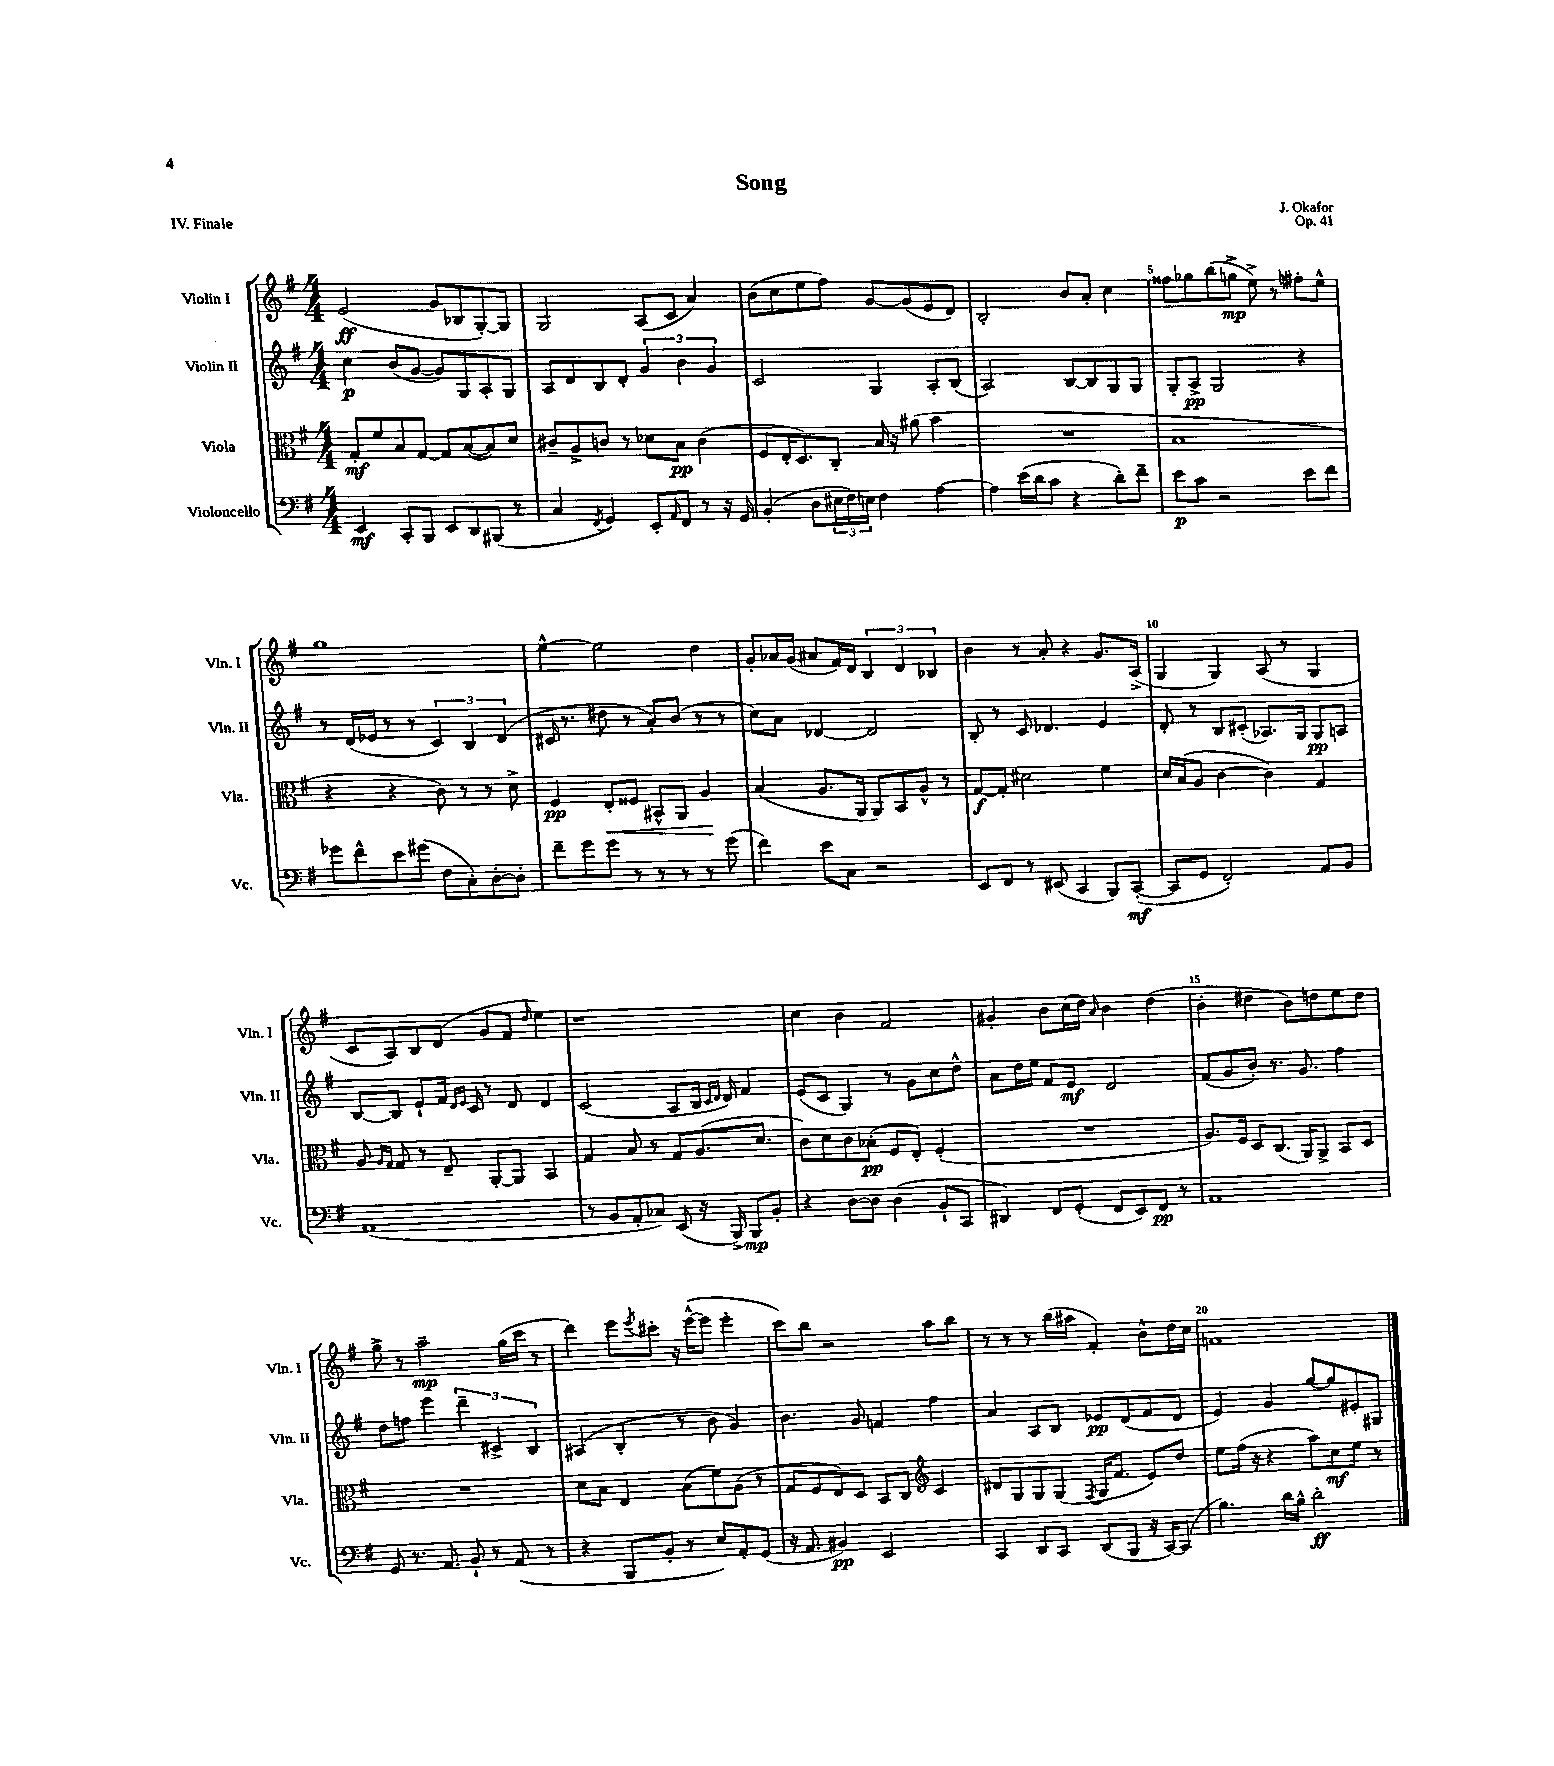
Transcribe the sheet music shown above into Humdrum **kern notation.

**kern	**kern	**kern	**kern
*staff4	*staff3	*staff2	*staff1
*clefF4	*clefC3	*clefG2	*clefG2
*k[f#]	*k[f#]	*k[f#]	*k[f#]
*M4/4	*M4/4	*M4/4	*M4/4
4EE/	8G'/L	4cc\	(2e/
.	8f#/	.	.
8CC'/L	8B/	(8b/L	.
8BBB/J	[8G/J	[8g/J	.
8EE/L	8G/]L	8g/]L)	8g/L
8DD/	([8B/	8G/	8B-/
(8BBB#/J	8B/])	8A'/	[8G'/)
8r	8d/J	8G/J	8G/]J
=	=	=	=
4C/	8c#~/L	8A/L	2G/
.	8A^/	8d/	.
8qFF#/	.	.	.
4GG/)	8c/J	8B/	.
.	8r	8d'/J	.
8EE'/L	8d-\L	6g/	(8A/L
16qqAA/	.	.	.
8FF#/J	8B\J	.	8c/J
.	.	6b\	.
8r	(4c\	.	4a/)
.	.	6g/	.
16r	.	.	.
16GG/	.	.	.
=	=	=	=
(4BB'/	8F#/L	2c/	(8b\L
.	16E'/K	.	8cc\
.	8.D/)	.	.
8D\L	.	.	8ee\
24E#\L	8C'/J	.	8ff#\J)
24F#\)	.	.	.
24E\JJ	.	.	.
4F#\	16B/	4G/	[8g/L
.	16r	.	.
.	(8a#\	.	(8g/]
[4A\	4b\	8A'/L	8e/
.	.	(8B/J	8d/J)
=	=	=	=
4A\]	1r	2A/)	2B'/
(16e\LL	.	.	.
16d\J	.	.	.
8c\J	.	.	.
4r	.	[8B/L	8b/L
.	.	8B/]	8a'/J
8d'\L)	.	8G/	4cc\
8f#~\J	.	8G/J	.
=	=	=	=
8e\L	1B	8G'/L	8ff##\L
8c\J	.	8A^/J	8gg-\
2r	.	2G/	(8bb\
.	.	.	8gg^\J
.	.	.	8ee^\)
.	.	.	8r
8e\L	.	4r	8ff#'\L
8f#\J	.	.	8ee^^\J
=	=	=	=
8g-\L	4r	8r	1gg
8f#^^\	.	(16d/LL	.
.	.	16e-/JJ	.
8e\	4r	8r	.
(8g#\J	.	8r	.
8F#\L	8c\)	6c/)	.
8C'\)	8r	.	.
.	.	6B/	.
[8D'\	8r	.	.
.	.	(6d/	.
8D'\]J	8d^\	.	.
=	=	=	=
8f#~\L	4F#/	16c#/	[4ee^^\
.	.	8.r	.
8g\	.	.	.
8g\J	8E'/L	8dd#\	2ee\]
8r	8F##/J	8r	.
8r	8BB#^^/L	8a'/L)	.
8r	8AA/J	(8b/J	.
8r	4A/	8r	4dd\
(8g\	.	8r	.
=	=	=	=
4f#\)	(4B/	8cc\L)	8g'/L
.	.	8a\J	16a-/L
.	.	.	(16g/JJ
8e\L	8.A/L	[4d-/	8a#/L
8C\J	.	.	16f#/L)
.	16AA/Jk	.	16d/JJ
2r	8AA/L)	2d-/]	6B/
.	8BB/	.	.
.	.	.	6d/
.	8A^^/J	.	.
.	.	.	6B-/
.	8r	.	.
=	=	=	=
8EE/L	[8G/L	8B'/	4b\
8FF#/J	8G'/]J	8r	.
8r	2d#\	8c/	8r
(8EE#/	.	4.d-/	8a'/
4CC/	.	.	4r
8BBB/L)	4f#\	4e/	8.g/L
([8CC'/J	.	.	.
.	.	.	(16A^/Jk
=	=	=	=
8CC/]L	16d/LL	8d'/	4G/
.	(16B/J	.	.
8GG/J	8A/J	8r	.
2FF#'/)	[4c\	8B/L	4G/)
.	.	(8c#'/J	.
.	4c\])	8.A-/L)	(8A/
.	.	.	8r
.	.	16G/Jk	.
8AA/L	4G/	8G/L	4G/
8BB/J	.	8A/J	.
=	=	=	=
(1AA	8A/	[8B/L	8c/L
.	16qqA/LL	.	.
.	16qqG/JJ	.	.
.	8G/	8B/]J	8A/)
.	8r	8e`/L	8B/
.	8E~/	16f#/Jk	(8d/J
.	.	16qqd/LL	.
.	.	16qqe/JJ	.
.	.	16c/	.
.	[8AA'/L	8r	8g/L
.	8AA/]J	8d/	8f#/J
.	.	.	16qqdd/
.	4BB/	4d/	4ee\)
=	=	=	=
8r	4G/	(2c/	1r
8BB/L	.	.	.
8AA'/	8B/	.	.
8C-/J)	8r	.	.
(8EE/	8G/L	8A/L	.
16r	(8.A/	16B/Jk	.
.	.	16qqc/LL	.
.	.	16qqd/JJ	.
16BBB^/)	.	16d/)	.
8BBB/L	.	4f#/	.
.	8.d/J	.	.
8BB'/J	.	.	.
=	=	=	=
4r	8c\L)	(8e/L	4cc\
.	8d\	8c/J	.
[8D\L	8c\	4G/)	4b\
8D\]J	(8B-'\J	.	.
(4D\	8F#/L	8r	2f#/
.	8E'/J)	8g\L	.
8BB`/L	(4F#'/	8cc\	.
8CC/J	.	8dd^^\J	.
=	=	=	=
4DD#/)	1r	8a\L	4g#'/
.	.	16dd\L	.
.	.	16ee\JJ	.
8FF#/L	.	8f#/L	8b\L
(8GG'/J	.	8e/J	(16cc\L
.	.	.	16dd\JJ)
.	.	.	16qqa/
8FF#/L	.	2d/	4b\
8EE/)	.	.	.
8FF#/J	.	.	(4dd\
8r	.	.	.
=	=	=	=
1AA	8.A/L)	(8f#/L	4b'\
.	.	8g/	.
.	16F#/Jk	.	.
.	8D/L	8b'/J)	4dd#\
.	(8.C/J	8.r	.
.	.	.	8b\L)
.	16AA/LK)	8.g/	.
.	8AA^/J	.	8dd\
.	8BB/L	4ff#\	8ee\
.	8D/J	.	8dd\J
=	=	=	=
8GG/	1r	8dd\L	8gg^\
8.r	.	8ff\J	8r
.	.	4eee\	2aa~\
8.AA/	.	.	.
8BB`/	.	6ddd~\	.
8r	.	.	.
.	.	6c#^/	.
(8AA/	.	.	(16gg\LL
.	.	.	16ccc\JJ
.	.	6B/	.
8r	.	.	8r
=	=	=	=
4r	8d\L	(4A#/	4ddd\)
.	8B\J	.	.
8BBB/L	4E/	4B'/	8eee\L
.	.	.	8qeee/
8BB'/J	.	.	8ccc#'\J
8r	(8B\L	8r	16r
.	.	.	([16eee^^\LK
8E/L)	8f#\)	8b\	8eee\]J
8AA'/	(8A\J	4g/)	4eee'\
(8GG/J	8r	.	.
=	=	=	=
16r	8G/L	4.b\	8ccc\L)
8.AA/	.	.	.
.	8F#/	.	8bb\J
4BB#/)	8E/)	.	2r
.	8D/J	8g/	.
2EE/	8BB/L	4f/	.
.	8C/J	.	.
*	*clefG2	*	*
.	4c/	4ff#\	8aa\L
.	.	.	8bb\J
=	=	=	=
4CC/	8d#/L	4a/	8r
.	8G/	.	8r
8DD/L	8G/	8A/L	8r
8CC/J	(8G/J	8B/J	(16bb\LL
.	.	.	16aa#\JJ
.	8qF#/	.	.
(8DD/L	16G/LK	8e-/L	4f#'/)
.	8.f#/J	.	.
8BBB/J	.	(8d/	.
16r	8e/L)	8f#/	8b^^\L
[16CC/LK)	.	.	.
(8CC/]J	8dd/J	8d/J	16dd\L
.	.	.	16cc\JJ
=	=	=	=
4.B\)	8ee\L	4e/)	1f
.	(16ff#\Jk	.	.
.	16r	.	.
.	4r	4g/	.
16d\LL	.	.	.
16B^^\JJ	.	.	.
2d'\	8aa\L)	[8gg/L	.
.	8cc\	8gg/]	.
.	8ee\J	8e#'/	.
.	8r	8G#/J	.
==	==	==	==
*-	*-	*-	*-
